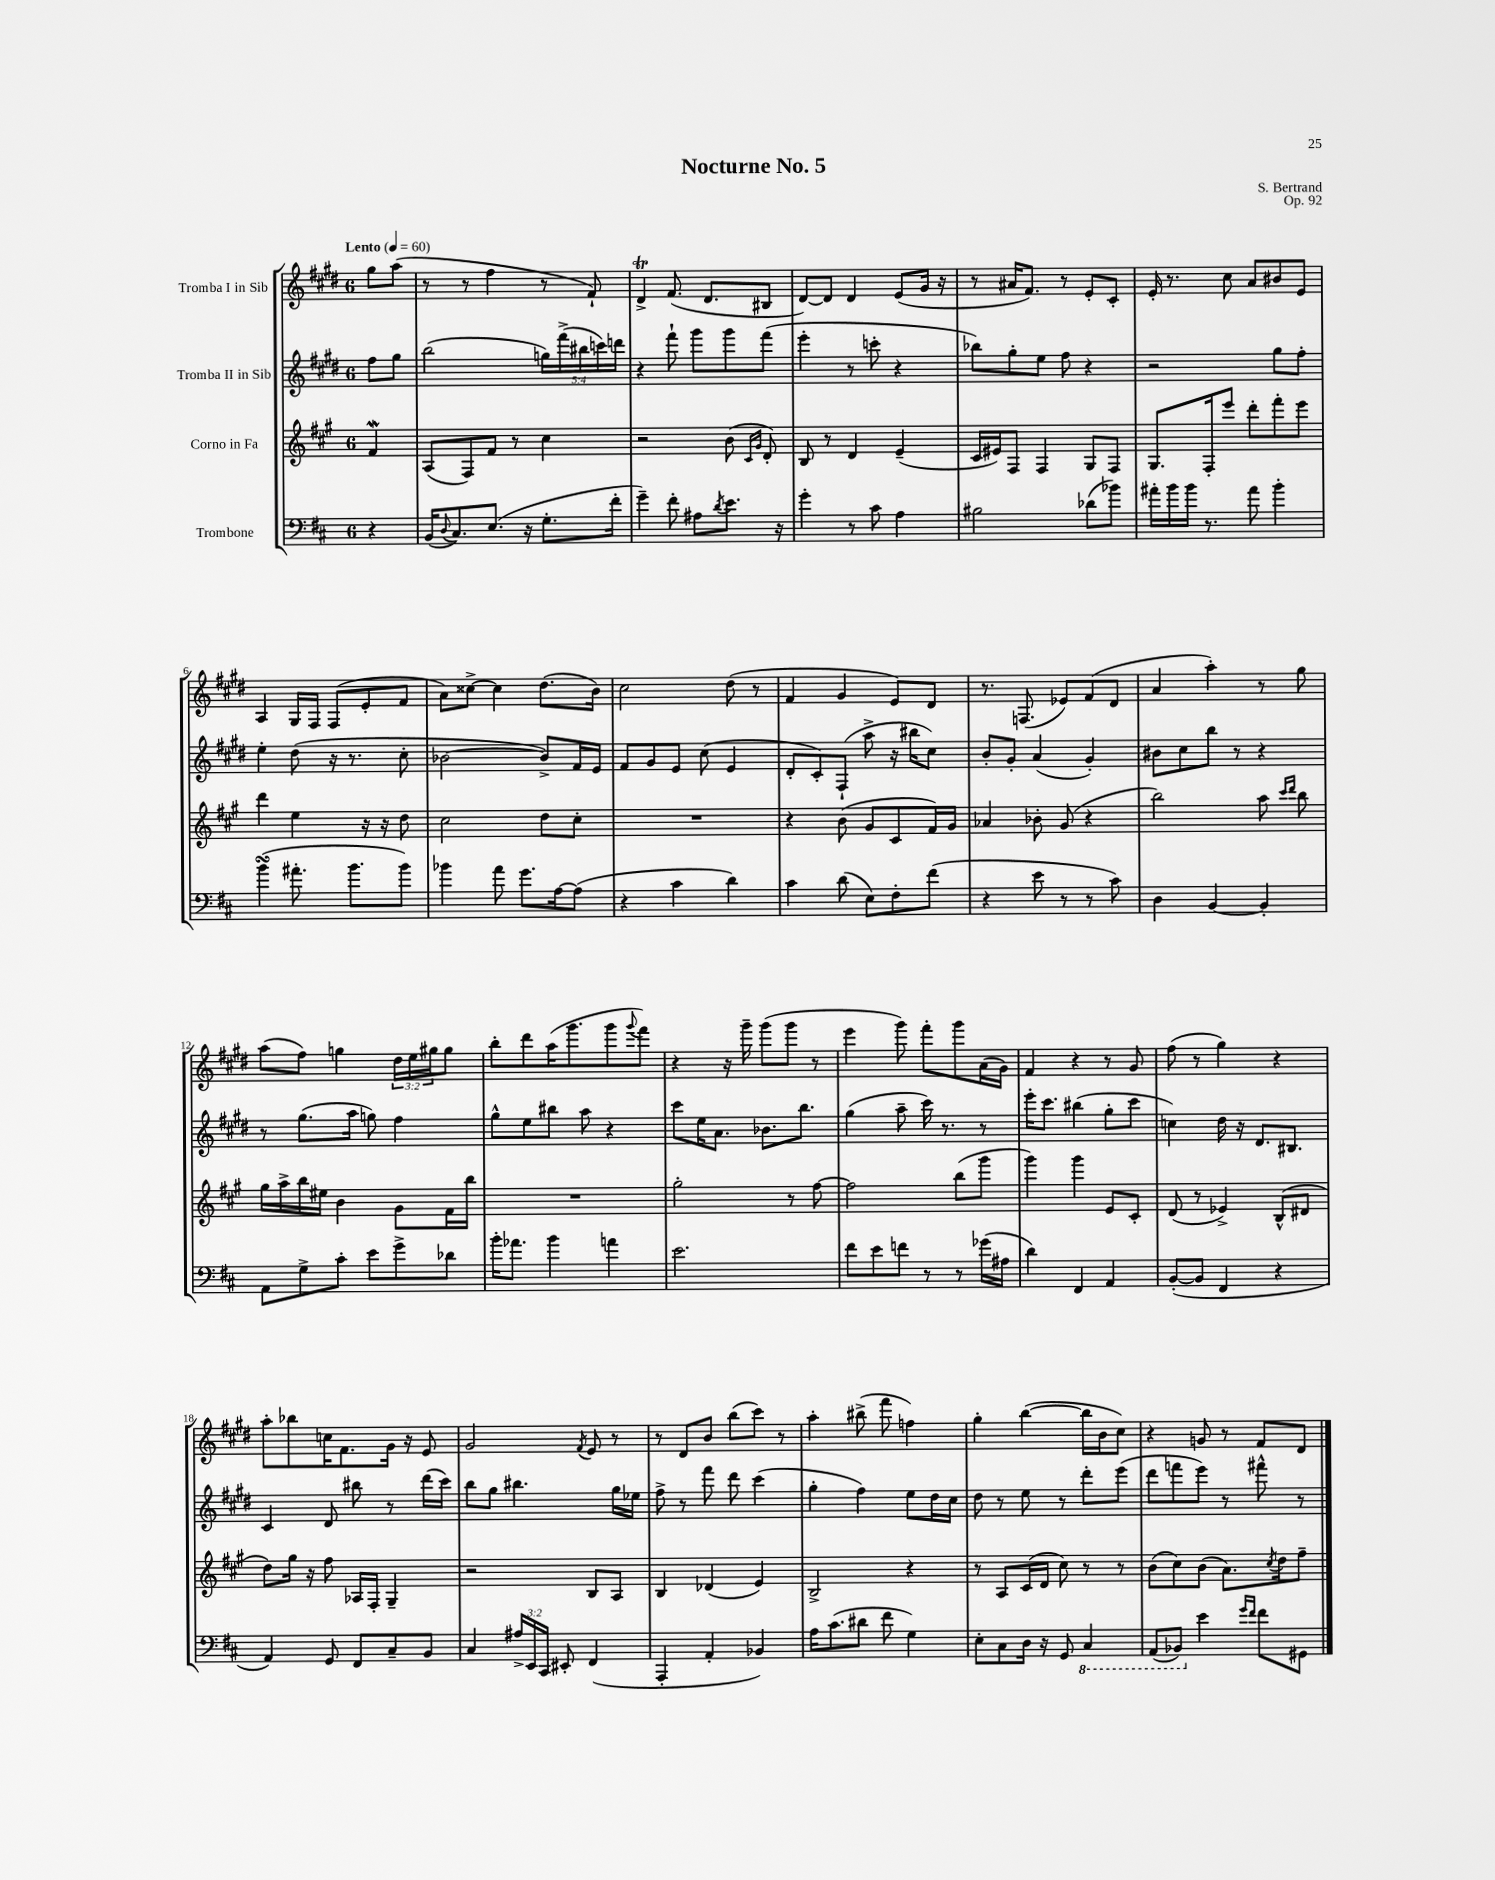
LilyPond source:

\header { title = "Nocturne No. 5" composer = "S. Bertrand" opus = "Op. 92" }
<<
\new StaffGroup <<
\new Staff = "s0" \with { instrumentName = "Tromba I in Sib" } {
    \clef treble \key e \major \once \override Staff.TimeSignature.style = #'single-digit \time 6/8 \override Staff.TupletNumber.text = #tuplet-number::calc-fraction-text \partial 4 \tempo "Lento" 4 = 60
    gis''8 a''8( |
    r8 r8 fis''4 r8 fis'8-!) |
    dis'4->\trill fis'8.( dis'8. bis8 |
    dis'8~) dis'8 dis'4 e'8( gis'16 r16 |
    r8 ais'16 fis'8.) r8 e'8-. cis'8-. |
    e'16-. r8. cis''8 a'8 bis'8 e'8 |
    a4 gis16 fis16 fis8( e'8-. fis'8 |
    a'8) cisis''8~-> cisis''4 dis''8.( b'16) |
    cis''2 dis''8( r8 |
    fis'4 gis'4 e'8) dis'8 |
    r8. f8.( ees'8) fis'8( dis'8 |
    a'4 a''4-.) r8 gis''8 |
    a''8( fis''8) g''4 \tuplet 3/2 { dis''16 e''16 gis''16 } gis''8 |
    b''8-. dis'''8 a''16( gis'''8. gis'''8 \appoggiatura { gis'''8 } fis'''8) |
    r4 r16 gis'''16-- gis'''8( gis'''8 r8 |
    e'''4 gis'''8) fis'''8-. gis'''8 a'16( gis'16) |
    fis'4 r4 r8 gis'8 |
    fis''8( r8 gis''4) r4 |
    a''8-. bes''8 c''16 fis'8. gis'16 r16 e'8 |
    gis'2 \acciaccatura { fis'8 } e'8 r8 |
    r8 dis'8 b'8 b''8( cis'''8) r8 |
    a''4-. bis''8->( fis'''8 f''4) |
    gis''4-. b''4~( b''16 b'16 cis''8) |
    r4 g'8 r8 fis'8 dis'8 \bar "|." |
}
\new Staff = "s1" \with { instrumentName = "Tromba II in Sib" } {
    \clef treble \key e \major \once \override Staff.TimeSignature.style = #'single-digit \time 6/8 \override Staff.TupletNumber.text = #tuplet-number::calc-fraction-text \partial 4
    fis''8 gis''8 |
    b''2( \tuplet 5/4 { g''16) fis'''16->( bis''16 c'''16) d'''16 } |
    r4 fis'''8-! gis'''8 gis'''8 fis'''8( |
    e'''4-. r8 c'''8-. r4 |
    bes''8) gis''8-. e''8 fis''8 r4 |
    r2 gis''8 fis''8-. |
    e''4-. dis''8( r16 r8. cis''8-. |
    bes'2~ bes'8->) fis'16 e'16 |
    fis'8 gis'8 e'8 cis''8( e'4 |
    dis'8-. cis'8-.) fis8-!( a''8-> r16 bis''16 cis''8) |
    b'8-. gis'8-. a'4( gis'4-.) |
    bis'8 cis''8 b''8 r8 r4 |
    r8 gis''8.( a''16 g''8) fis''4 |
    gis''8-^ e''8 bis''8 a''8 r4 |
    cis'''8 e''16 a'8. bes'8. b''8. |
    gis''4( a''8-- cis'''16) r8. r8 |
    e'''16-. cis'''8. bis''4( gis''8-. cis'''8 |
    c''4) dis''16 r16 dis'8. bis8. |
    cis'4 dis'8 bis''8 r8 dis'''16( cis'''16) |
    b''8 gis''8 bis''4. gis''16 ees''16 |
    fis''8-> r8 fis'''8 dis'''8 cis'''4( |
    gis''4-. fis''4) e''8 dis''16 cis''16 |
    dis''8 r8 e''8 r8 dis'''8-. e'''8( |
    dis'''8 f'''8 e'''8) r8 fis'''8-^ r8 \bar "|." |
}
\new Staff = "s2" \with { instrumentName = "Corno in Fa" } {
    \clef treble \key a \major \once \override Staff.TimeSignature.style = #'single-digit \time 6/8 \partial 4
    fis'4\mordent |
    a8( fis8) fis'8 r8 cis''4 |
    r2 b'8( \grace { cis'16 gis'16 } d'8-.) |
    b8 r8 d'4 e'4--( |
    cis'16 eis'16) fis8 fis4 gis8 fis8 |
    gis8. fis16-. e'''8 d'''8-. fis'''8-. e'''8 |
    d'''4 e''4 r16 r16 d''8 |
    cis''2 d''8 cis''8-. |
    R2. |
    r4 b'8( gis'8 cis'8 fis'16) gis'16 |
    aes'4 bes'8-. gis'8( r4 |
    b''2) a''8 \grace { cis'''16 d'''16 } b''8 |
    gis''16 a''16-> b''16 eis''16 b'4 gis'8 fis'16 b''16 |
    R2. |
    gis''2-. r8 fis''8~ |
    fis''2 b''8( gis'''8 |
    gis'''4) gis'''4 e'8 cis'8-. |
    d'8( r8 ees'4->) b8-^( dis'8 |
    d''8) gis''16 r16 fis''8 aes16 fis16-. gis4-- |
    r2 b8 a8 |
    b4 des'4( e'4) |
    b2-> r4 |
    r8 a8 cis'16( d'16 cis''8) r8 r8 |
    b'8( cis''8) b'8( a'8.) \acciaccatura { cis''8 } d''16 fis''8-- \bar "|." |
}
\new Staff = "s3" \with { instrumentName = "Trombone" } {
    \clef bass \key d \major \once \override Staff.TimeSignature.style = #'single-digit \time 6/8 \override Staff.TupletNumber.text = #tuplet-number::calc-fraction-text \partial 4
    r4 |
    b,16( \appoggiatura { d8 } cis8.) e8.( r16 g8.-. fis'16-. |
    g'4--) fis'8-. ais8 \acciaccatura { d'8 } e'8. r16 |
    g'4-. r8 cis'8 a4 |
    bis2 des'8( bes'8) |
    ais'16-. b'16 b'16 r8. ais'8 b'4-. |
    b'4\turn( ais'8.-. b'8. b'8) |
    bes'4 a'8 g'8. a16~ a8( |
    r4 cis'4 d'4) |
    cis'4 d'8( e8) fis8-. fis'8( |
    r4 e'8 r8 r8 cis'8) |
    d4 b,4~ b,4-. |
    a,8 g8-> cis'8-. e'8 g'8-> des'8 |
    b'16-. aes'8. b'4 a'4 |
    e'2. |
    fis'8 e'8 f'8 r8 r8 ges'16( ais16 |
    d'4) fis,4 a,4 |
    b,8~-.( b,8 fis,4 r4 |
    a,4) g,8 fis,8 cis8-- b,8 |
    cis4 \tuplet 3/2 { ais16-> e,16 cis,16 } eis,8-. fis,4( |
    a,,4-. a,4-. bes,4) |
    a16 cis'8.( dis'8 fis'8 g4) |
    e8-. cis8 d16 r16 g,8 \ottava #-1 cis,4 |
    a,,8( bes,,8) \ottava #0 e'4 \grace { g'16 fis'16 } fis'8 gis,8 \bar "|." |
}
>>
>>
